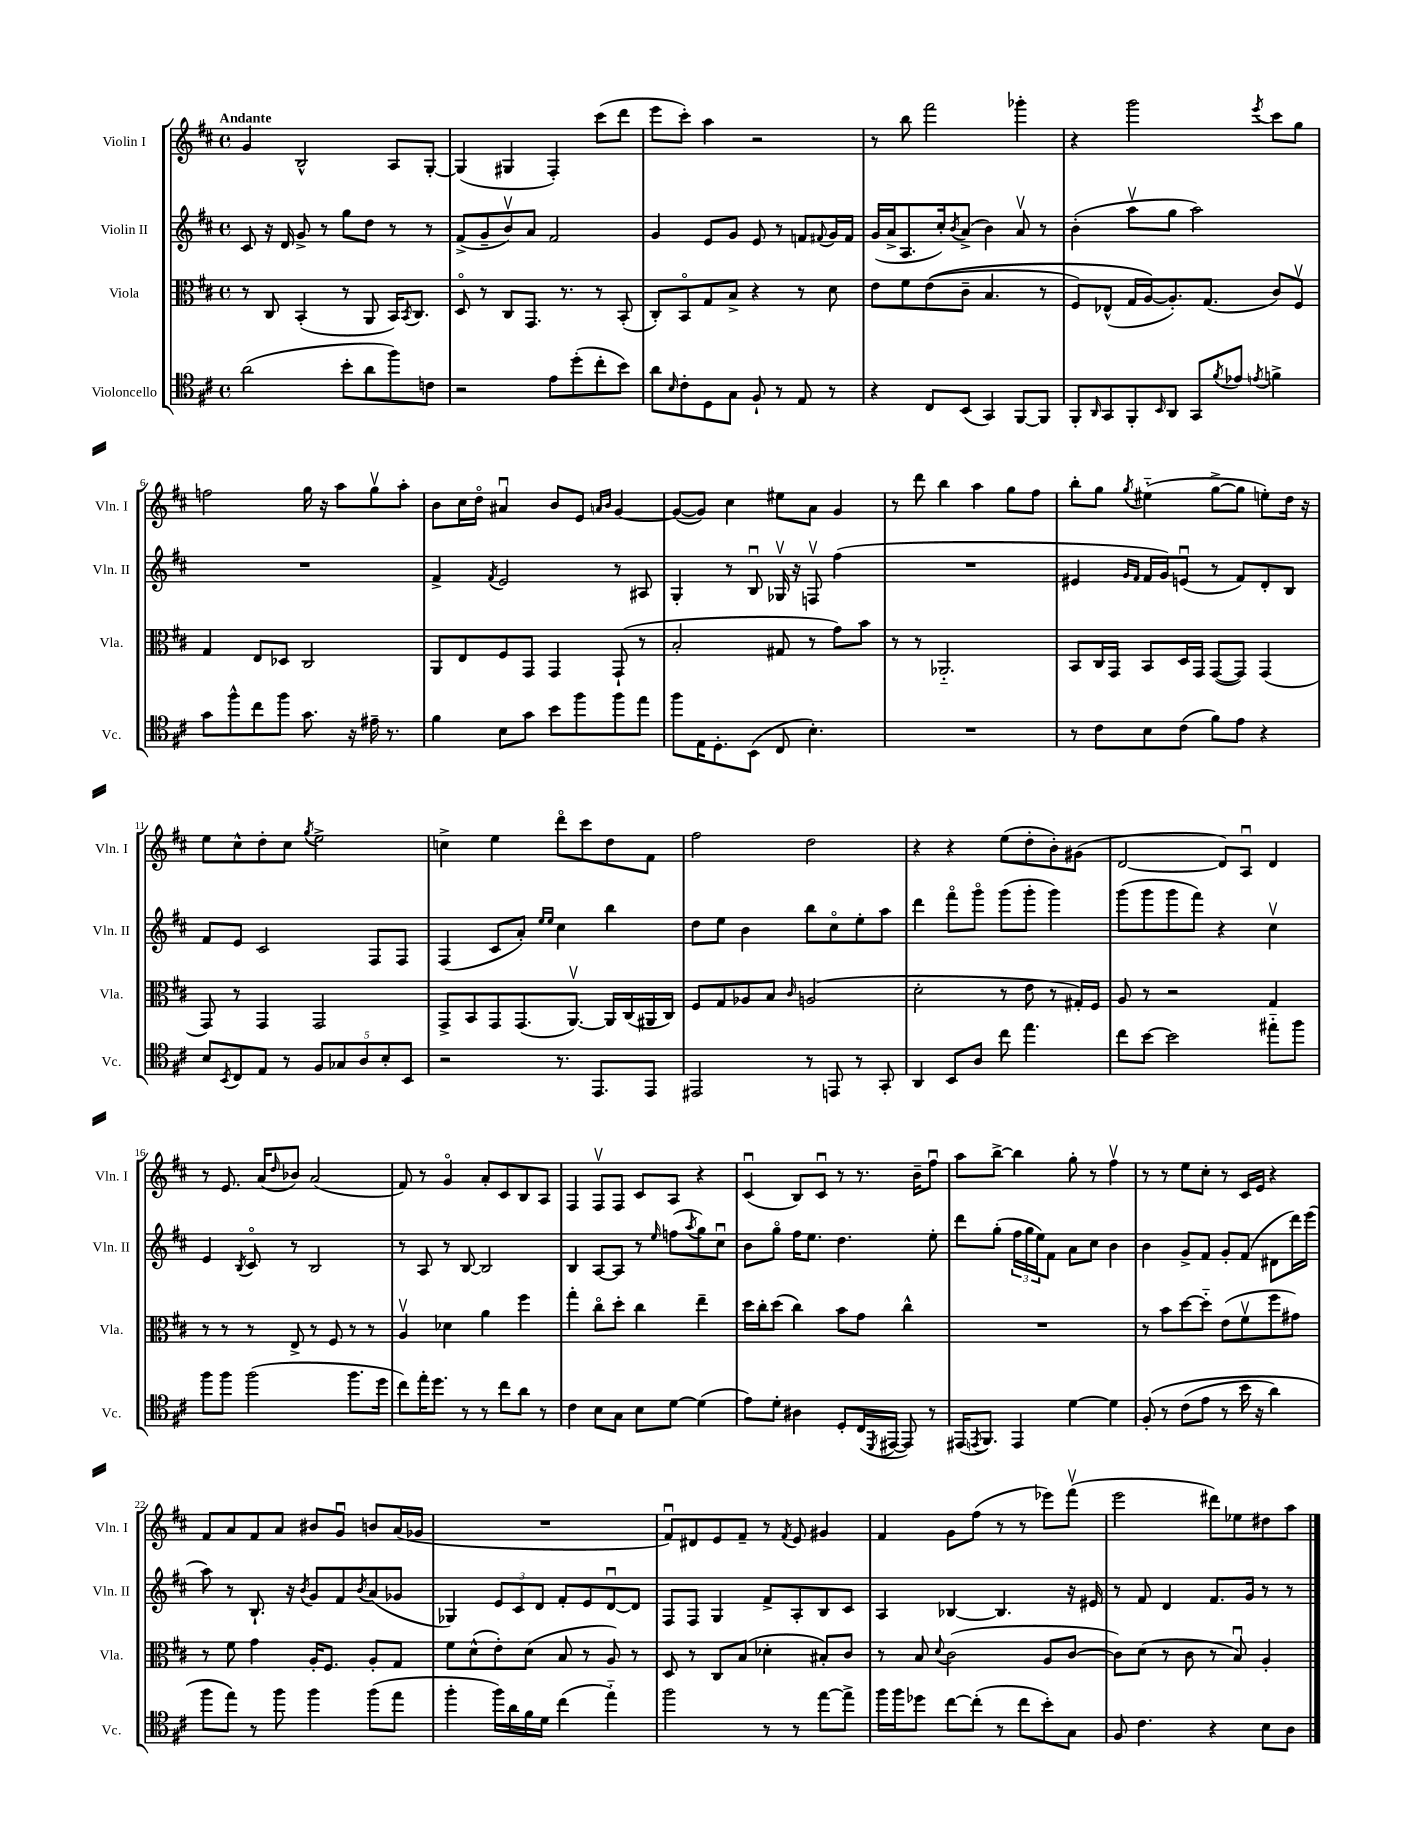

**kern	**kern	**kern	**kern
*staff4	*staff3	*staff2	*staff1
*clefC4	*clefC3	*clefG2	*clefG2
*k[f#c#]	*k[f#c#]	*k[f#c#]	*k[f#c#]
*M4/4	*M4/4	*M4/4	*M4/4
*met(c)	*met(c)	*met(c)	*met(c)
(2a	8r	8c#	4g
.	8C#	16r	.
.	.	16d	.
.	(4BB'	8g^	2B^^
.	.	8r	.
8b'	8r	8gg	.
8a	8AA	8dd	.
8ff#)	16BB)	8r	8A
.	8qBB	.	.
.	8.C#	.	.
8c	.	8r	[8G'
=	=	=	=
2r	8Do	(8f#^	(4G]
.	8r	8g~	.
.	8C#	8bv)	4G#
.	8.GG	8a	.
8e	.	2f#	4F#')
.	8.r	.	.
(8dd'	.	.	.
8cc#'	8r	.	(8ccc#
8b)	(8BB'	.	8ddd
=	=	=	=
8a	8C#')	4g	8eee
16qqB	.	.	.
8c#'	8BBo	.	8ccc#')
8D	8G	8e	4aa
8G	8B^	8g	.
8F#`	4r	8e	2r
8r	.	8r	.
8E	8r	8f	.
.	.	8qqf#	.
8r	8d	16g	.
.	.	16f#	.
=	=	=	=
4r	8e	(16g	8r
.	.	16a^	.
.	8f#	8.A	8bb
8C#	&((8e	.	2fff#
.	.	16cc#')	.
.	.	8qb	.
(8BB	8c#~	(8a^	.
4GG)	4.B	4b)	.
[8FF#	.	8av	4ggg-'
8FF#]	8r	8r	.
=	=	=	=
8FF#'	8F#)	(4b'	4r
16qqAA	.	.	.
8GG	(8E-^^	.	.
8FF#'	16G	8aav	2ggg
.	[16A&)	.	.
16qqBB	.	.	.
8AA	8.A'])	8gg	.
8GG	.	2aa)	.
.	(8.G	.	.
8qf#	.	.	.
8e-	.	.	.
8qe	.	.	8qeee
4f^	8c#)	.	8ccc#
.	8F#v	.	8gg
=	=	=	=
8g	4G	1r	2ff
8ff#^^	.	.	.
8cc#	8E	.	.
8ff#	8D-	.	.
8.g	2C#	.	16gg
.	.	.	16r
.	.	.	8aa
16r	.	.	.
16e#~	.	.	8ggv
8.r	.	.	.
.	.	.	8aa'
=	=	=	=
4f#	8AA	4f#^	8b
.	8E	.	16cc#
.	.	.	16ddo
.	.	8qf#	.
8B	8F#	2e	4a#u
8g	8GG	.	.
8b	4GG	.	8b
8ff#	.	.	8e
.	.	.	16qqa
.	.	.	16qqb
8ff#	(8GG`	8r	[4g
8ee	8r	8A#	.
=	=	=	=
8ff#	2B'	4G'	(8g_
16E	.	.	8g])
8.D'	.	.	.
.	.	8r	4cc#
(8BB	.	8Bu	.
8C#	8G#	16G-v	8ee#
.	.	16r	.
4.B')	8r	8Fv	8a
.	8g)	(4ff#	4g
.	8b	.	.
=	=	=	=
1r	8r	1r	8r
.	8r	.	8ddd
.	2.AA-'~	.	4bb
.	.	.	4aa
.	.	.	8gg
.	.	.	8ff#
=	=	=	=
8r	8BB	4e#	8bb'
8c#	16C#	.	8gg
.	16GG	.	.
.	.	16qqg	.
.	.	16qqf#	8qgg
8B	8BB	16f#	(4ee#'~
.	.	16g)	.
(8c#	16D	(8eu	.
.	16GG	.	.
8f#)	([8GG	8r	[8gg^
8e	8GG])	8f#)	8gg]
4r	(4GG	8d'	8ee')
.	.	8B	16dd
.	.	.	16r
=	=	=	=
8B	8GG)	8f#	8ee
8qBB	.	.	.
8C#	8r	8e	8cc#^^
8E	4GG	2c#	8dd'
8r	.	.	8cc#
.	.	.	8qgg
10F#	2GG	.	2ee^
10G-	.	.	.
10A	.	.	.
.	.	8F#	.
10B'	.	.	.
.	.	8F#	.
10BB	.	.	.
=	=	=	=
2r	8GG^	(4F#	4cc^
.	8BB	.	.
.	8GG	8c#	4ee
.	(8.GG	8a')	.
.	.	16qqee	.
.	.	16qqee	.
8.r	.	4cc#	8dddo
.	[8.AAv)	.	.
.	.	.	8ccc#
8.EE	.	.	.
.	16AA]	4bb	8dd
.	(16C#	.	.
8EE	16AA#	.	8f#
.	16C#)	.	.
=	=	=	=
2EE#	8F#	8dd	2ff#
.	8G	8ee	.
.	8A-	4b	.
.	8B	.	.
.	16qqc#	.	.
8r	(2A	8bb	2dd
8EE	.	8cc#o	.
8r	.	8ee'	.
8GG'	.	8aa	.
=	=	=	=
4AA	2d'	4ddd	4r
8BB	.	8fff#o	4r
8A	.	8gggo	.
8cc#	8r	(8ggg	(8ee
4.ee	8e	8ggg'	8dd'
.	8r	4ggg)	8b')
.	16G#')	.	(8g#
.	16F#	.	.
=	=	=	=
8cc#	8A	(8ggg	[2d
[8b	8r	8ggg	.
2b]	2r	8ggg	.
.	.	8fff#)	.
.	.	4r	8d])
.	.	.	8Au
8ee#'~	4G	4cc#v	4d
8ff#	.	.	.
=	=	=	=
8ff#	8r	4e	8r
8ff#	8r	.	8.e
.	.	8qB	.
(2ff#	8r	8c#o	.
.	.	.	(16a
.	.	.	16qqdd
.	8E^	8r	8b-)
.	8r	2B	(2a
.	8F#	.	.
8.ff#	8r	.	.
.	8r	.	.
16dd	.	.	.
=	=	=	=
8cc#)	4Av	8r	8f#)
16ee'	.	8A	8r
8.dd	.	.	.
.	4d-	8r	4go
8r	.	[8B	.
8r	4a	2B]	8a'
8cc#	.	.	8c#
8a	4ff#	.	8B
8r	.	.	8A
=	=	=	=
4c#	4gg'	4B	4F#
8B	8cc#o	[8A	8F#v
8G	8dd'	8A]	8F#
8B	4cc#	8r	8c#
.	.	16qqee	.
[8d	.	(8ff	8A
.	.	8qaa	.
(4d]	4ee~	8gg)	4r
.	.	8cc#u	.
=	=	=	=
8e)	16dd	8b	(4c#u
.	16cc#'	.	.
8d'	(8dd	8ggo	.
4A#	4cc#)	16ff#	8B)
.	.	8.ee	.
.	.	.	8c#u
8D'	8b	4.dd	8r
(16C#	8g	.	8.r
8qDD	.	.	.
[16EE#	.	.	.
8EE#])	4cc#^^	.	.
.	.	.	16b~
8r	.	8ee'	8ff#u
=	=	=	=
(16EE#	1r	8ddd	8aa
8qEE	.	.	.
8.FF#)	.	.	.
.	.	(8gg'	[8bb^
4EE	.	24ff#	4bb]
.	.	24gg	.
.	.	24ee)	.
.	.	8f#	.
[4d	.	8a	8gg'
.	.	8cc#	8r
4d]	.	4b	4ff#v
=	=	=	=
&(8F#'	8r	4b	8r
8r	8b	.	8r
(8c#	[8dd	8g^	8ee
8e	8dd'~]	8f#	8cc#'
8r	(8e	8g'	8r
16b	8f#v	(8f#	16c#
16r	.	.	16e
4a)	8ff#	8d#	4r
.	8g#)	16ddd)	.
.	.	(16eee	.
=	=	=	=
8ff#	8r	8aa)	8f#
8ee&)	8f#	8r	8a
8r	4g	8.B`	8f#
8ff#	.	.	8a
.	.	16r	.
.	.	8qb	.
4ff#	16A'	8g	8b#
.	8.F#	.	.
.	.	8f#	8gu
.	.	8qb	.
(8ff#	8A'	(8a	8b
8ee	8G	8g-	(16a
.	.	.	16g-
=	=	=	=
4ff#'	8f#	4G-)	1r
.	(8d^^	.	.
16ff#)	8e')	12e	.
16a	.	.	.
.	.	12c#	.
16f#	(8d	.	.
.	.	12d	.
16d	.	.	.
(4cc#	8B	8f#'	.
.	8r	8e	.
4ee'~)	8A)	[8du	.
.	8r	8d]	.
=	=	=	=
2ff#	8D	8F#	8f#u)
.	8r	8F#	8d#
.	8C#	4G	8e
.	(8B	.	8f#~
8r	4d-'	8f#^	8r
.	.	.	8qf#
8r	.	8A'	8e
[8ee	8B#')	8B	4g#
8ee^]	8c#	8c#	.
=	=	=	=
16ff#	8r	4A	4f#
16ff#	.	.	.
8dd-	8B	.	.
.	8qqd	.	.
[8cc#	(2c#	[4B-	8g
(8cc#']	.	.	(8ff#
8r	.	4.B-]	8r
8cc#	.	.	8r
8b')	8A	.	8eee-)
8G	[8c#	16r	(8fff#v
.	.	16e#	.
=	=	=	=
8F#	8c#])	8r	2eee
4.c#	(8d	8f#	.
.	8r	4d	.
.	8c#	.	.
4r	8r	8.f#	8ddd#)
.	8Bu)	.	8ee-
.	.	16g	.
8B	4A'	8r	8dd#
8A	.	8r	8aa
==	==	==	==
*-	*-	*-	*-
